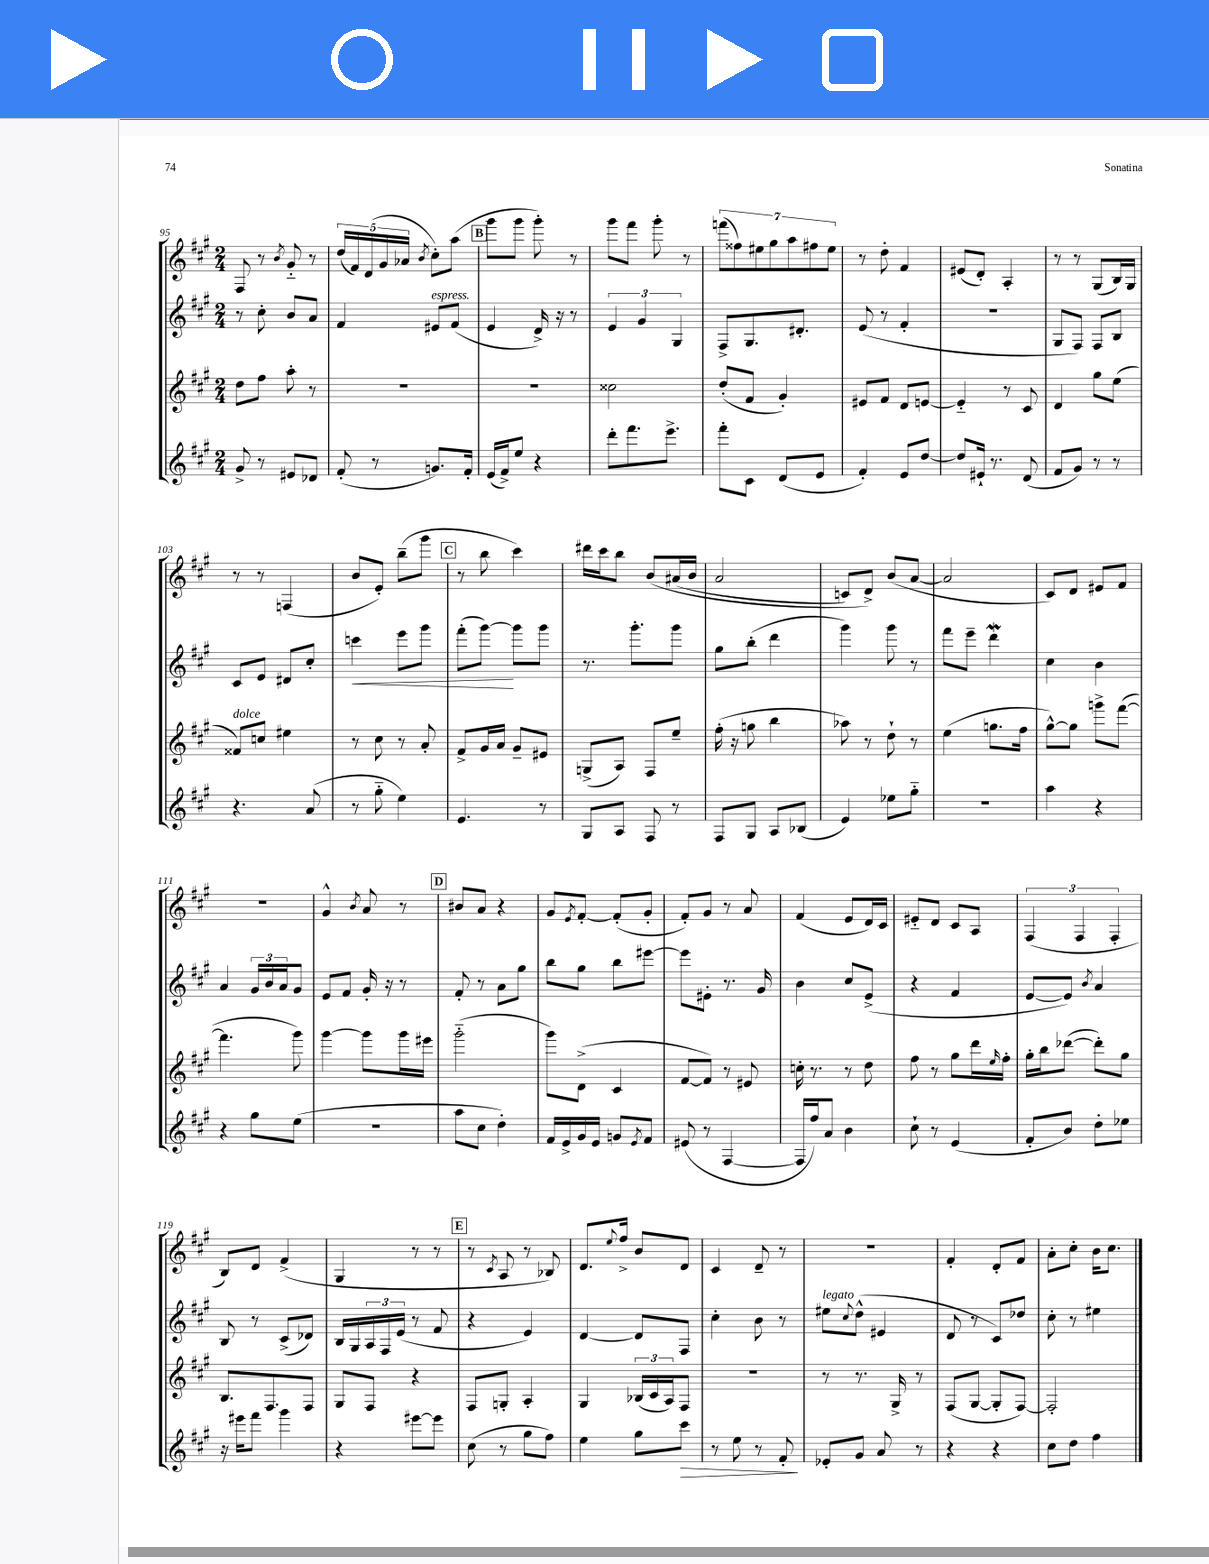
<<
\new StaffGroup <<
\new Staff = "s0" {
    \clef treble \key a \major \numericTimeSignature \time 2/4
    fis8 r8 \acciaccatura { b'8 } gis'8-_ r8 |
    \tuplet 5/4 { d''16( fis'16) d'16( gis'16 aes'16 } \acciaccatura { b'8 } cis''8-.) a''8( |
    \mark \markup { \box "B" } gis'''8 gis'''8 gis'''8-.) r8 |
    gis'''8 fis'''8 gis'''8-. r8 |
    \tuplet 7/4 { f'''8( fisis''8) eis''8 gis''8 a''8 fis''8 eis''8 } |
    r8 d''8-. fis'4 |
    eis'8( d'8-.) a4-. |
    r8 r8 gis8( b16) gis16 |
    r8 r8 f4( |
    b'8 e'8-.) b''8--( gis'''8 |
    \mark \markup { \box "C" } r8 b''8 cis'''4) |
    dis'''16 cis'''16 b''8 b'8\( ais'16( b'16 |
    a'2 |
    c'8) d'8->\) b'8( a'8~ |
    a'2 |
    cis'8) d'8 eis'8 fis'8 |
    r2 |
    gis'4-^ \acciaccatura { b'8 } a'8 r8 |
    \mark \markup { \box "D" } bis'8 a'8 r4 |
    gis'8 \acciaccatura { e'8 } fis'8~-. fis'8-.( gis'8-. |
    fis'8-.) gis'8 r8 a'8 |
    fis'4( e'8 d'16) cis'16 |
    eis'8-_ d'8 cis'8 a8 |
    \tuplet 3/2 { fis4( fis4 fis4-. } |
    b8) d'8 fis'4->( |
    gis4 r8 r8 |
    \mark \markup { \box "E" } r8 \acciaccatura { cis'8 } a8 r8 bes8) |
    d'8. \appoggiatura { e''8 } fis''16-> b'8 d'8 |
    cis'4 d'8-- r8 |
    R2 |
    fis'4-. d'8-. fis'8 |
    a'8-. cis''8-. b'16 cis''8. \bar "|." |
}
\new Staff = "s1" {
    \clef treble \key a \major \numericTimeSignature \time 2/4
    r8 cis''8-. b'8 a'8 |
    fis'4 eis'8^\markup { \italic "espress." } fis'8( |
    \mark \markup { \box "B" } e'4 d'16->) r16 r8 |
    \tuplet 3/2 { e'4 gis'4 gis4 } |
    fis8-> gis8. dis'8.-. |
    e'8( r8 fis'4-. |
    R2 |
    gis8 fis8) fis8 b8 |
    cis'8 e'8 dis'8 cis''8-. |
    c'''4\< e'''8 gis'''8 |
    \mark \markup { \box "C" } fis'''8-.( gis'''8~\!) gis'''8 gis'''8 |
    r8. gis'''8.-. gis'''8 |
    gis''8 b''8-.( d'''4 |
    gis'''4) gis'''8 r8 |
    fis'''8 e'''8-- d'''4\mordent |
    cis''4 b'4 |
    a'4 \tuplet 3/2 { gis'16 b'16 a'16 } gis'8 |
    e'8 fis'8 gis'16-. r16 r8 |
    \mark \markup { \box "D" } fis'8-. r8 a'8 gis''8 |
    b''8 gis''8 b''8 eis'''8~ |
    eis'''8 eis'8-. r8. gis'16 |
    b'4 cis''8 e'8->( |
    r4 fis'4 |
    e'8~ e'8) \acciaccatura { b'8 } a'4 |
    b8 r8 cis'8->( des'8) |
    b16 gis16 \tuplet 3/2 { a16 fis16 e'16( } r8 fis'8 |
    \mark \markup { \box "E" } r4 e'4) |
    d'4~ d'8 fis8 |
    cis''4-. b'8 r8 |
    eis''8^\markup { \italic "legato" } \appoggiatura { cis''8 } d''8-^( eis'4 |
    d'8 r8 cis'8) des''8 |
    cis''8-. r8 eis''4 \bar "|." |
}
\new Staff = "s2" {
    \clef treble \key a \major \numericTimeSignature \time 2/4
    d''8 fis''8 a''8-. r8 |
    R2 |
    \mark \markup { \box "B" } R2 |
    cisis''2 |
    d''8-.( fis'8 gis'4-.) |
    eis'8 fis'8 d'8 e'8~ |
    e'4-_ r8 cis'8 |
    d'4 gis''8 e''8( |
    fisis'8^\markup { \italic "dolce" }) c''8 eis''4 |
    r8 cis''8 r8 a'8-. |
    \mark \markup { \box "C" } fis'8-> gis'16 a'16 gis'8-- eis'8 |
    g8->( a8) fis8 e''8-- |
    fis''16-.( r16 g''8 b''4 |
    aes''8) r8 d''8-! r8 |
    e''4( g''8. fis''16 |
    gis''8~-^) gis''8 g'''8-> fis'''8~( |
    fis'''4. gis'''8) |
    gis'''4~ gis'''8 gis'''16 eis'''16 |
    \mark \markup { \box "D" } gis'''2-_( |
    gis'''8) d'8->( cis'4 |
    fis'8~ fis'8) r8 eis'8 |
    c''16-. r8. r8 d''8 |
    fis''8 r8 gis''8 d'''16 \grace { e''16 } fis''16-. |
    gis''16-. b''16 des'''8~( des'''8-.) gis''8 |
    b8. fis8. fis8 |
    gis8 fis8 r4 |
    \mark \markup { \box "E" } fis8 g8-. a4-. |
    gis4 \tuplet 3/2 { bes16( cis'16 a16) } fis8 |
    R2 |
    r8 r8. gis16-> r8 |
    fis8( gis8~ gis8-. fis8~) |
    fis2-. \bar "|." |
}
\new Staff = "s3" {
    \clef treble \key a \major \numericTimeSignature \time 2/4
    gis'8-> r8 eis'8 des'8 |
    fis'8-.( r8 g'8.) fis'16-. |
    \mark \markup { \box "B" } e'16( fis'16->) e''8 r4 |
    d'''8-. fis'''8. e'''8.-> |
    fis'''8-. cis'8 d'8( e'8 |
    fis'4-.) e'8 d''8~ |
    d''8 eis'16-! r8. d'8( |
    fis'8 gis'8) r8 r8 |
    r4. a'8( |
    r8 gis''8-_ e''4) |
    \mark \markup { \box "C" } e'4. r8 |
    gis8 a8 fis8 r8 |
    fis8 gis8 a8 bes8( |
    e'4) ees''8 gis''8-_ |
    r2 |
    a''4 r4 |
    r4 gis''8 e''8( |
    r2 |
    \mark \markup { \box "D" } a''8 cis''8 d''4-.) |
    fis'16 e'16-> gis'16 e'16 g'8 \acciaccatura { e'8 } fis'8 |
    eis'8( r8 fis4~ |
    fis16 fis''16) a'8 b'4 |
    cis''8-! r8 e'4( |
    fis'8-. b'8) d''8-. ees''8 |
    r16 eis'''16 fis'''8 gis'''4 |
    r4 eis'''8~ eis'''8 |
    \mark \markup { \box "E" } cis''8( r8 gis''8 fis''8) |
    e''4 gis''8 cis'''8\> |
    r8 e''8 r8 fis'8-.\! |
    ees'8-. gis'8 a'8 r8 |
    r4 r4 |
    cis''8 d''8 fis''4 \bar "|." |
}
>>
>>
\layout { \context { \Score currentBarNumber = #95 } }
